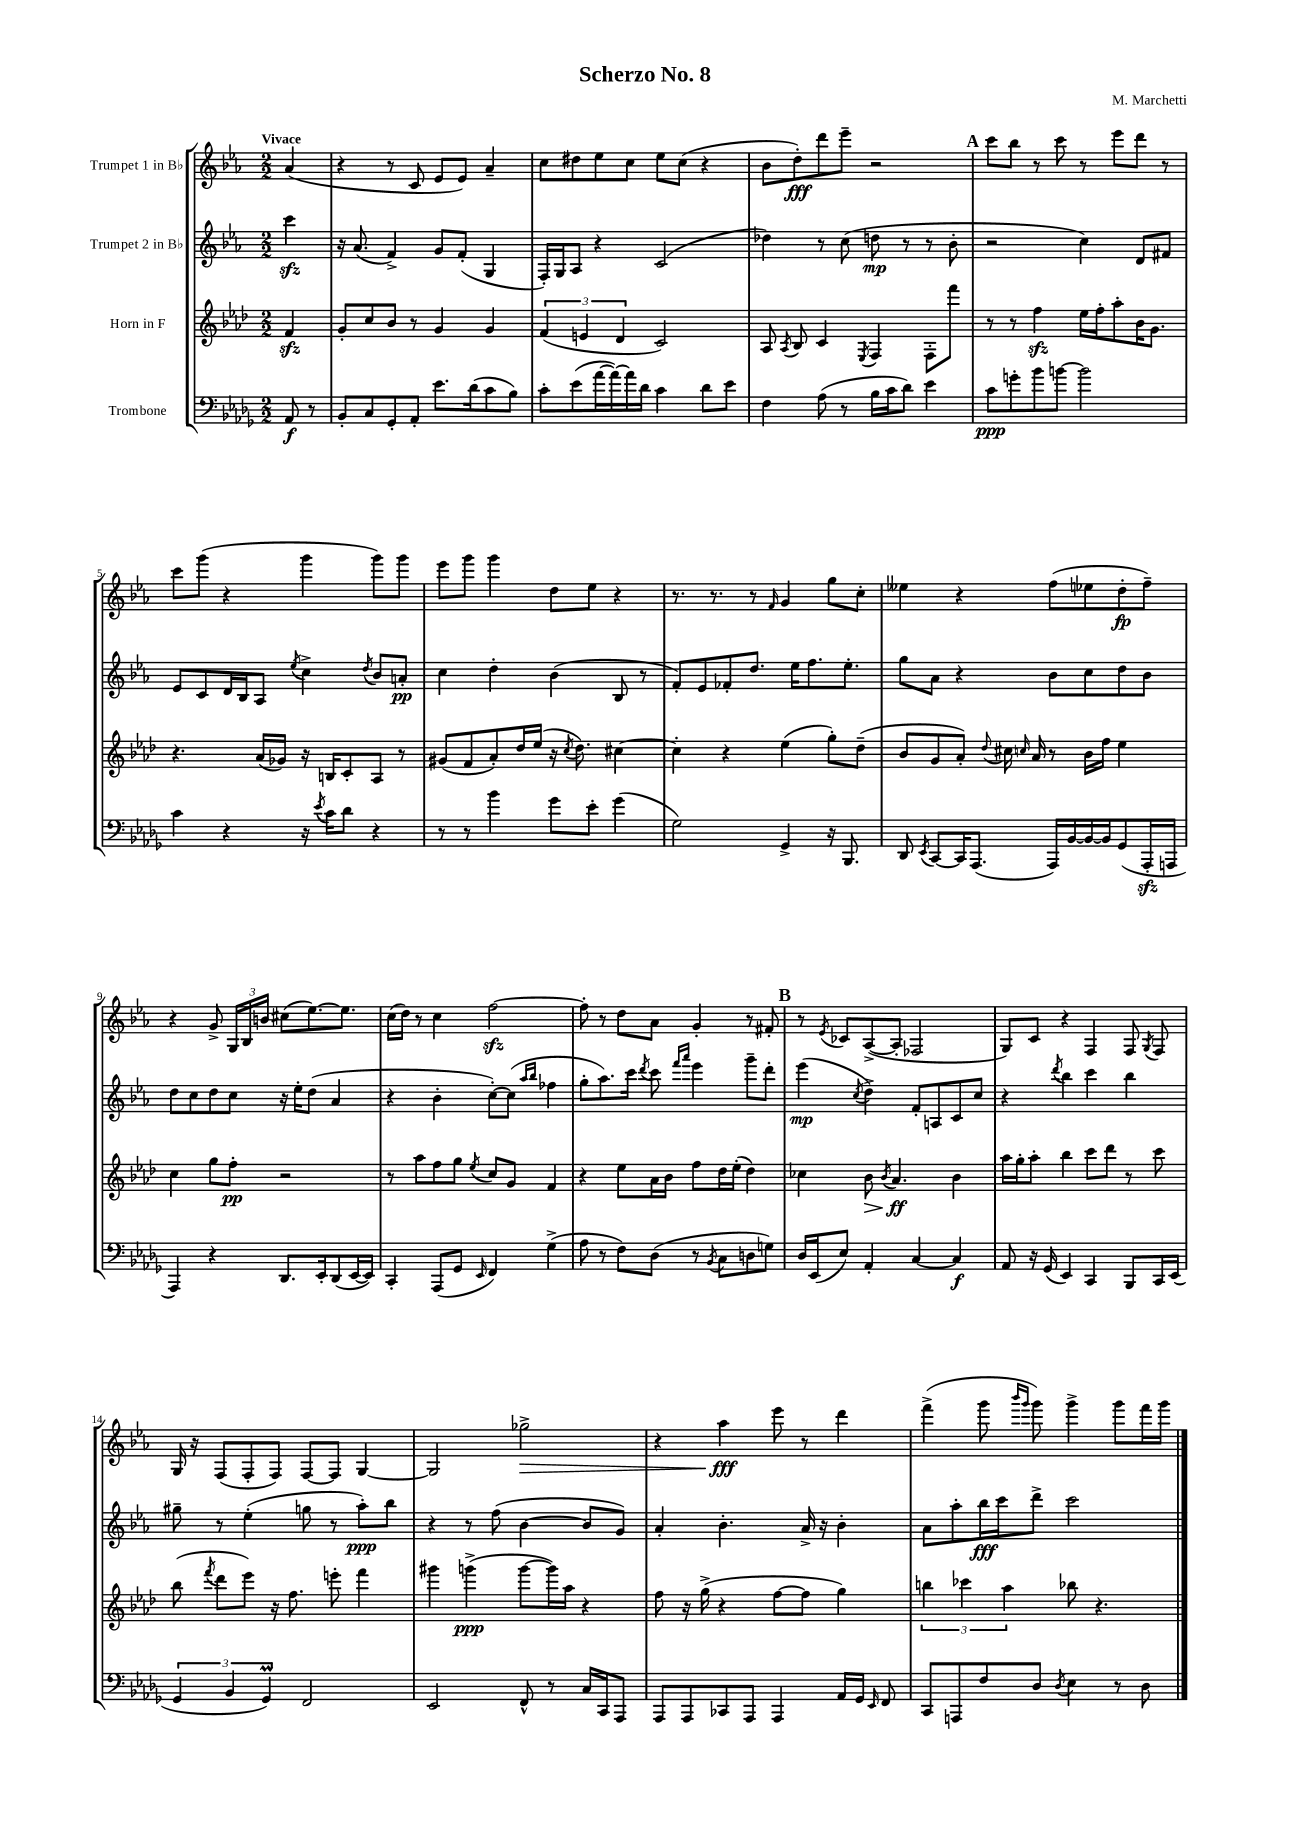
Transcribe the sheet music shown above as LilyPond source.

\header { title = "Scherzo No. 8" composer = "M. Marchetti" }
<<
\new StaffGroup <<
\new Staff = "s0" \with { instrumentName = "Trumpet 1 in Bb" } {
    \clef treble \key ees \major \numericTimeSignature \time 2/2 \partial 4 \tempo "Vivace"
    \autoBeamOff aes'4( |
    r4 r8 c'8 ees'8[ ees'8]) aes'4-- |
    c''8[ dis''8 ees''8 c''8] ees''8[ c''8]( r4 |
    bes'8[ d''8-.\fff) d'''8 ees'''8]-- r2 |
    \mark \markup { \bold "A" } c'''8[ bes''8] r8 c'''8 r8 ees'''8[ d'''8] r8 |
    c'''8[ g'''8]( r4 g'''4 g'''8[) g'''8] |
    ees'''8[ g'''8] g'''4 d''8[ ees''8] r4 |
    r8. r8. r8 \grace { f'16 } g'4 g''8[ c''8]-. |
    eeses''4 r4 f''8[( ees''8 d''8-.\fp f''8]--) |
    r4 g'8-> \tuplet 3/2 { g16[ bes16 b'16] } cis''8[( ees''8.~) ees''8.] |
    c''16[( d''16]) r8 c''4 f''2~\sfz |
    f''8-. r8 d''8[ aes'8] g'4-. r8 fis'8-. |
    \mark \markup { \bold "B" } r8 \acciaccatura { ees'8 } ces'8[ aes8~->( aes8]-. fes2 |
    g8[) c'8] r4 f4 f8 \acciaccatura { g8 } f8 |
    g16 r16 f8[( f8-. f8]) f8[~ f8] g4~ |
    g2 ges''2->\> |
    r4 aes''4\fff\! ees'''8 r8 d'''4 |
    f'''4->( g'''8 \grace { bes'''16[ g'''16] } g'''8) g'''4-> g'''8[ f'''16 g'''16] \bar "|." |
}
\new Staff = "s1" \with { instrumentName = "Trumpet 2 in Bb" } {
    \clef treble \key ees \major \numericTimeSignature \time 2/2 \partial 4
    \autoBeamOff c'''4\sfz |
    r16 aes'8.( f'4->) g'8[ f'8]-.( g4 |
    f16[-.) g16 aes8] r4 c'2( |
    des''4) r8 c''8( d''8\mp r8 r8 bes'8-. |
    \mark \markup { \bold "A" } r2 c''4) d'8[ fis'8] |
    ees'8[ c'8 d'16 bes16 aes8] \acciaccatura { ees''8 } c''4-> \acciaccatura { d''8 } bes'8[ a'8]-.\pp |
    c''4 d''4-. bes'4( bes8 r8 |
    f'8[-.) ees'8 fes'8-. d''8.] ees''16[ f''8. ees''8.]-. |
    g''8[ aes'8] r4 bes'8[ c''8 d''8 bes'8] |
    d''8[ c''8 d''8 c''8] r16 ees''16[-. d''8]( aes'4 |
    r4 bes'4-. c''8[~-.) c''8]( \grace { aes''16[ bes''16] } fes''4 |
    g''8[-. aes''8.) c'''16] \acciaccatura { d'''8 } c'''8 \grace { f'''16[ aes'''16] } ees'''4 g'''8[-- d'''8]-. |
    \mark \markup { \bold "B" } ees'''4\mp( \acciaccatura { c''8 } d''4->) f'8[-. a8 c'8 c''8] |
    r4 \acciaccatura { d'''8 } bes''4 c'''4 bes''4 |
    gis''8-- r8 ees''4-.( g''8 r8 aes''8[-.\ppp) bes''8] |
    r4 r8 f''8( bes'4~ bes'8[ g'8]) |
    aes'4-. bes'4.-. aes'16-> r16 bes'4-. |
    aes'8[ aes''8-. bes''16\fff c'''16 d'''8]-> c'''2 \bar "|." |
}
\new Staff = "s2" \with { instrumentName = "Horn in F" } {
    \clef treble \key aes \major \numericTimeSignature \time 2/2 \partial 4
    \autoBeamOff f'4\sfz |
    g'8[-. c''8 bes'8] r8 g'4 g'4 |
    \tuplet 3/2 { f'4( e'4 des'4 } c'2) |
    aes8 \acciaccatura { aes8 } bes8 c'4 \acciaccatura { ees8 } f4 f8[-. f'''8] |
    \mark \markup { \bold "A" } r8 r8 f''4\sfz ees''16[ f''16-. aes''8-. bes'16 g'8.] |
    r4. aes'16[( ges'16]) r16 b16[ c'8-. aes8] r8 |
    gis'8[( f'8 aes'8-.) des''16 ees''16]( r16 \acciaccatura { c''8 } des''8.) cis''4~ |
    cis''4-. r4 ees''4( g''8[-.) des''8]--( |
    bes'8[ g'8 aes'8]-.) \appoggiatura { des''8 } cis''16 \grace { c''16 } aes'16 r8 bes'16[ f''16] ees''4 |
    c''4 g''8[ f''8]-.\pp r2 |
    r8 aes''8[ f''8 g''8] \acciaccatura { ees''8 } c''8[ g'8] f'4 |
    r4 ees''8[ aes'16 bes'16] f''8[ des''16 ees''16]-.( des''4) |
    \mark \markup { \bold "B" } ces''4 bes'8\> \acciaccatura { bes'8 } aes'4.\ff\! bes'4 |
    aes''16[ g''16-. aes''8]-. bes''4 c'''8[ des'''8] r8 c'''8 |
    bes''8( \acciaccatura { f'''8 } des'''8[ ees'''8]) r16 f''8. e'''8-. f'''4 |
    gis'''4 g'''4->\ppp( g'''8[~ g'''16) aes''16] r4 |
    f''8 r16 g''16->( r4 f''8[~ f''8] g''4) |
    \tuplet 3/2 { b''4 ces'''4 aes''4 } bes''8 r4. \bar "|." |
}
\new Staff = "s3" \with { instrumentName = "Trombone" } {
    \clef bass \key des \major \numericTimeSignature \time 2/2 \partial 4
    \autoBeamOff aes,8\f r8 |
    bes,8[-. c8 ges,8-. aes,8]-. ees'8.[ des'16( c'8 bes8]) |
    c'8[-. ees'8( aes'16~ aes'16~) aes'16 des'16] c'4 des'8[ ees'8] |
    f4 aes8( r8 bes16[ c'16 des'8]) ees'4 |
    \mark \markup { \bold "A" } c'8[\ppp g'8-. bes'8 b'8]~ b'2 |
    c'4 r4 r16 \acciaccatura { ees'8 } c'16[ des'8] r4 |
    r8 r8 bes'4 ges'8[ ees'8]-. ges'4( |
    ges2) ges,4-> r16 bes,,8. |
    des,8 \acciaccatura { ees,8 } c,8[~ c,16 aes,,8.]( aes,,16[) bes,16~ bes,16~ bes,16 ges,8( aes,,16-.\sfz a,,16] |
    aes,,4) r4 des,8.[ ees,16-. des,8( ees,16~ ees,16]) |
    c,4-. aes,,8[( ges,8] \grace { ees,16 } f,4) ges4->( |
    aes8 r8 f8[) des8]( r8 \acciaccatura { bes,8 } c8[ d8 g8]) |
    \mark \markup { \bold "B" } des16[ ees,16( ees8]) aes,4-. c4~ c4\f |
    aes,8 r16 ges,16( ees,4) c,4 bes,,8[ c,16 ees,16]( |
    \tuplet 3/2 { ges,4 bes,4 ges,4\prall) } f,2 |
    ees,2 f,8-^ r8 c16[ c,16 aes,,8] |
    aes,,8[ aes,,8 ces,8 aes,,8] aes,,4 aes,16[ ges,16] \grace { ees,16 } f,8 |
    c,8[ a,,8 f8 des8] \acciaccatura { des8 } ees4 r8 des8 \bar "|." |
}
>>
>>
